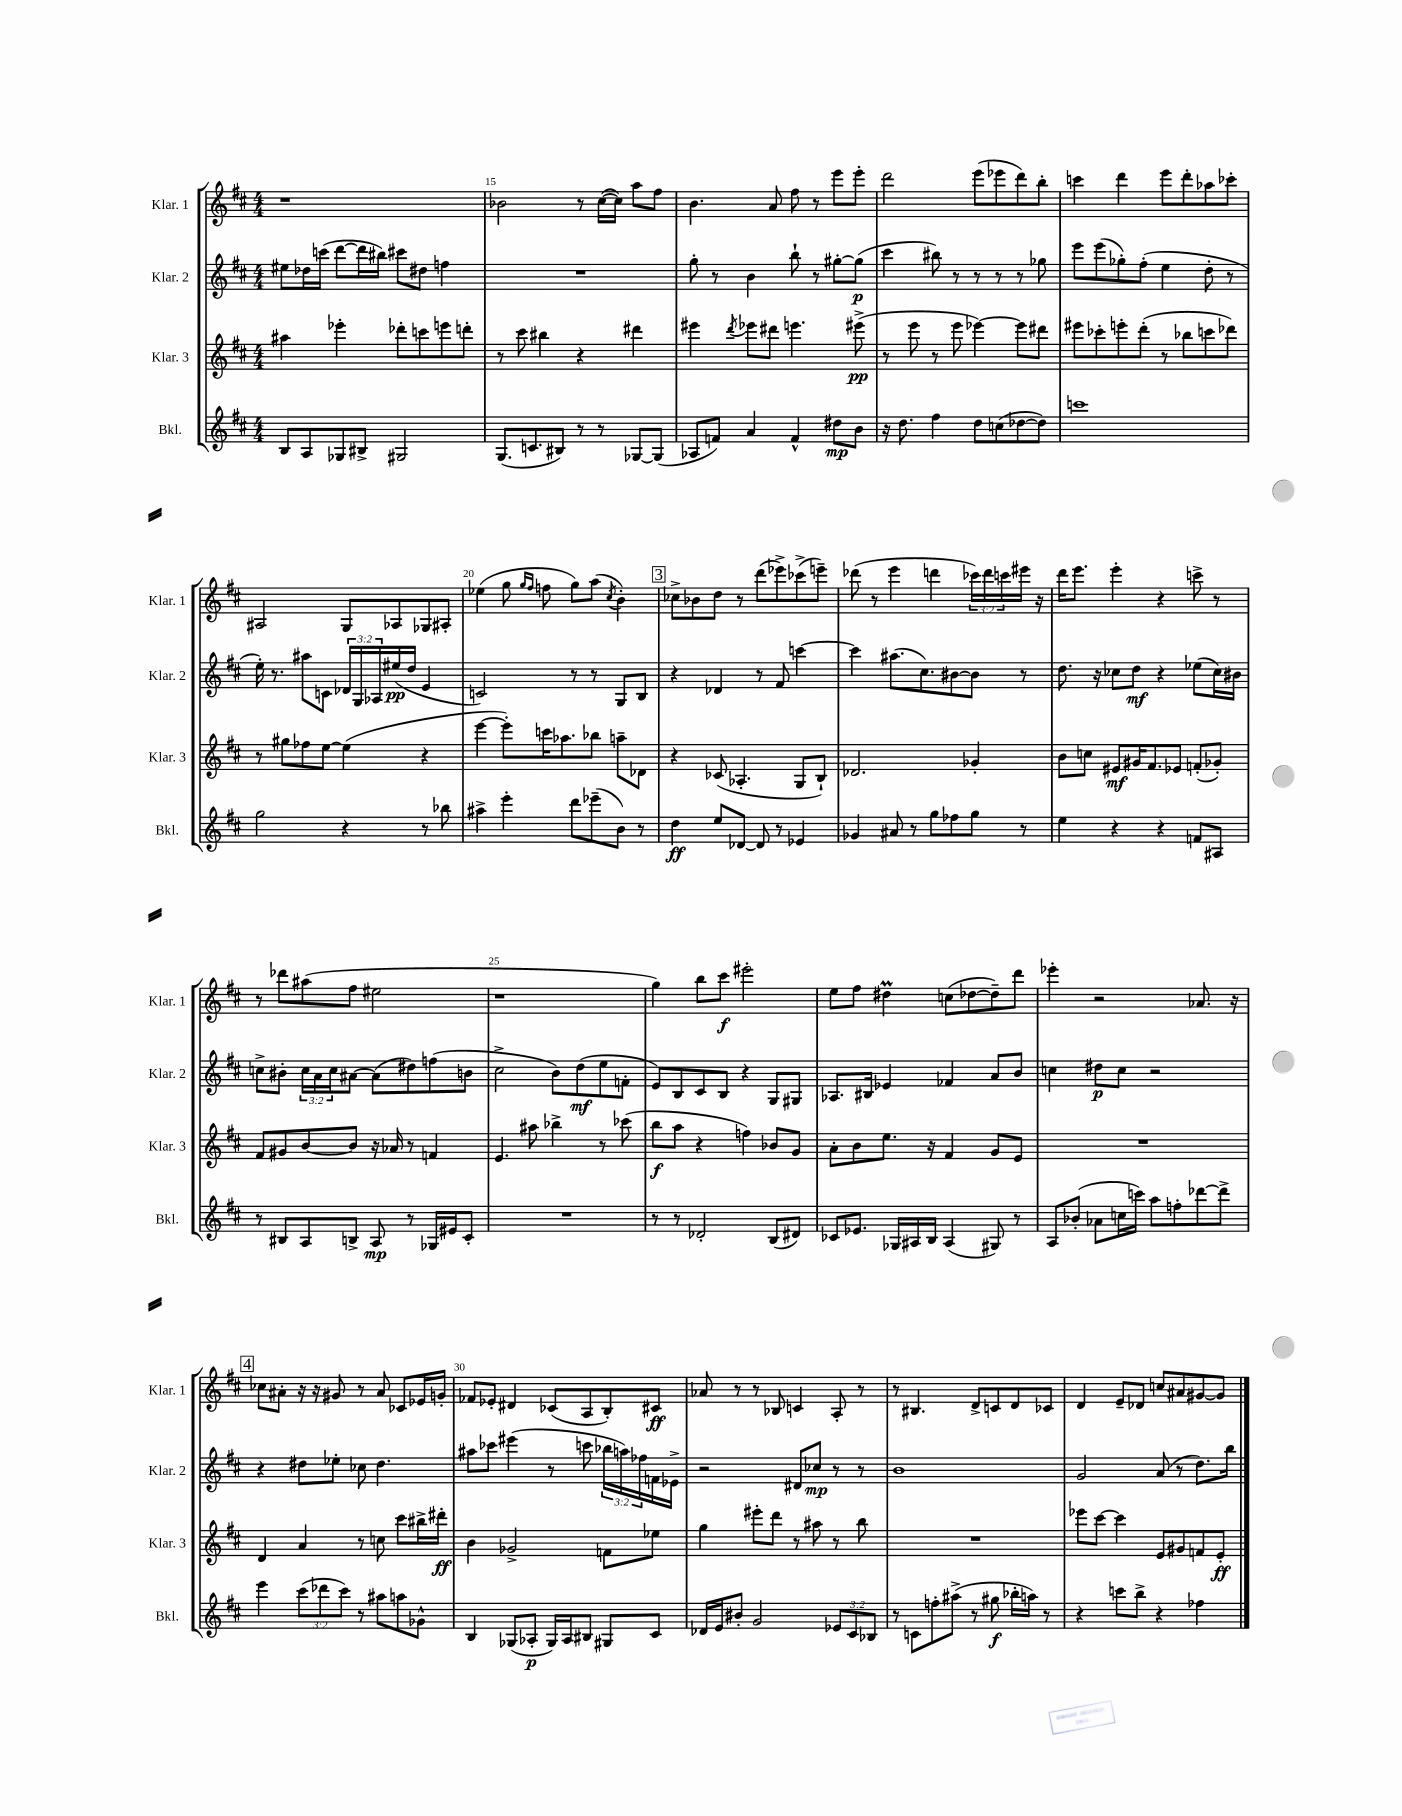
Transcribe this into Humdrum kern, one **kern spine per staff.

**kern	**kern	**kern	**kern
*staff4	*staff3	*staff2	*staff1
*clefG2	*clefG2	*clefG2	*clefG2
*k[f#c#]	*k[f#c#]	*k[f#c#]	*k[f#c#]
*M4/4	*M4/4	*M4/4	*M4/4
8B	4aa#	8ee#	1r
8A	.	16dd-	.
.	.	(16ccc	.
8G-	4eee-'	[8ddd	.
8B#^	.	16ddd]	.
.	.	16bb#)	.
2G#	8ddd-'	8ccc#	.
.	8ccc	8dd#	.
.	8eee	4ff	.
.	8ddd'	.	.
=	=	=	=
(8.G	8r	1r	2b-
.	8ccc#	.	.
8.c	.	.	.
.	4bb#	.	.
8B#)	.	.	.
8r	4r	.	8r
8r	.	.	([16cc#
.	.	.	16cc#])
[8G-	4ddd#	.	8aa
(8G-]	.	.	8ff#
=	=	=	=
8A-	4eee#	8gg'	4.b
8f)	.	8r	.
.	8qddd	.	.
4a	8eee-	4b	.
.	8ddd#	.	8a
4f^^	4.eee	8bb`	8ff#
.	.	8r	8r
8dd#	.	[8gg#'	8eee
8b	(8eee#^	(8gg#]	8eee'
=	=	=	=
16r	8r	4ccc#	2ddd
8.dd	.	.	.
.	8eee	.	.
4ff#	8r	8bb#)	.
.	8eee	8r	.
8dd	[4eee-)	8r	(8eee
(8cc	.	8r	8eee-
[8dd-	8eee-]	8r	8ddd)
8dd-])	8ddd#	8gg-	8bb'
=	=	=	=
1ccc	8eee#	8eee	4ccc
.	8ccc-'	(8eee	.
.	8eee'	8gg-')	4ddd
.	(8ddd'	(8ff#'	.
.	8r	4ee	8eee
.	8bb-	.	8ddd'
.	8ccc	8dd'	8aa-
.	8ddd-)	8r	8ccc-'
=	=	=	=
2gg	8r	16ee')	2A#
.	.	8.r	.
.	8gg#	.	.
.	8ff-	8aa#	.
.	[8ee	8c	.
4r	(4ee]	24d-	8G
.	.	24G	.
.	.	24A-	.
.	.	(16ee#	8A-
.	.	16dd	.
8r	4r	4e	8G-
8bb-	.	.	8A#'
=	=	=	=
4aa#^	[4eee	2c)	(4ee-
4eee'	8eee'])	.	8gg
.	.	.	16qqgg
.	.	.	16qqff#
.	16ccc	.	8ff
.	8.aa-	.	.
8ddd	.	8r	8gg)
(8eee-~	8bb-	8r	(8aa
.	.	.	8qcc#
8b)	8aa~	8G	4b')
8r	8d-	8B	.
=	=	=	=
4dd	4r	4r	8cc-^
.	.	.	8b-
8ee	(8c-	4d-	8dd
[8d-	4.A-'	.	8r
8d-]	.	8r	(8ddd
8r	.	8f#	8eee-^)
4e-	8G	[4ccc	(8ccc-^
.	8B`)	.	8eee~)
=	=	=	=
4g-	2.d-	4ccc]	(8ddd-
.	.	.	8r
8a#	.	(8.aa#	4eee
8r	.	.	.
.	.	8.cc#)	.
8gg	.	.	4ddd
8ff-	.	[8b#	.
8gg	4g-'	8b#]	24ccc-)
.	.	.	24ddd
.	.	.	24ccc
8r	.	8r	16eee#
.	.	.	16r
=	=	=	=
4ee	8b	8.dd	16ddd
.	.	.	8.eee
.	8cc	.	.
.	.	16r	.
4r	8e#	8cc-	4eee'
.	16g#	8dd	.
.	8.f#	.	.
4r	.	4r	4r
.	8e-	.	.
8f	(8f'	(8ee-	8ccc^
8A#	8g-')	16cc-)	8r
.	.	16b#	.
=	=	=	=
8r	8f#	8cc^	8r
8B#	8g#	8b#'	8ddd-
8A	[8b	24cc	(8aa#
.	.	24a	.
.	.	24cc	.
8B^	8b]	[8a#	8ff#
8A	16r	(8a#]	2ee#
.	16a-	.	.
8r	8r	8dd#)	.
16G-	4f	(8ff	.
16e#	.	.	.
8c#'	.	8b	.
=	=	=	=
1r	4.e	2cc#^	1r
.	8aa#	.	.
.	4bb-^	8b)	.
.	.	(8dd	.
.	8r	8ee	.
.	(8ccc-	8f'	.
=	=	=	=
8r	8bb	8e)	4gg)
8r	8aa	8B	.
2d-'	4r	8c#	8bb
.	.	8B	8ccc#
.	4ff)	4r	2eee#'
(8B	8b-	8G	.
8d#)	8g	8G#	.
=	=	=	=
8c-	8a'	8.A-	8ee
8.e-	8b	.	8ff#
.	.	16B#	.
.	8.ee	4e-	4dd#
16G-	.	.	.
16A#	.	.	.
16B	16r	.	.
(4A#	4f#	4f-	(8cc
.	.	.	[8dd-
8G#)	8g	8a	8dd-~])
8r	8e	8b	8ddd
=	=	=	=
8A	1r	4cc	4eee-'
(8b-'	.	.	.
8a-	.	8dd#	2r
16cc	.	8cc	.
16ccc)	.	.	.
8aa	.	2r	.
8ff'	.	.	.
[8ddd-	.	.	8.a-
8ddd-^]	.	.	.
.	.	.	16r
=	=	=	=
4eee	4d	4r	8cc-
.	.	.	8a#'
(12ccc#	4a	8dd#	16r
.	.	.	16r
12ddd-	.	.	.
.	.	8ee-'	8g#
12ccc#)	.	.	.
8r	8r	8cc-	8r
8aa#	8cc	4.dd#	8a#
8aa	8ccc#	.	8c-
8g-^^	16bb#^	.	16e-
.	16ddd#'	.	16g'
=	=	=	=
4B	4b	8aa#	8f-
.	.	8ccc-	8e-'
(8G-	2g-^	(4eee#	4d#
8A-'	.	.	.
16G-)	.	8r	(8c-
16A-	.	.	.
8B#	.	8ccc	8A
8G#	8f	24bb-	8B')
.	.	24aa)	.
.	.	24ff-	.
8c#	8ee-	16f	8c#
.	.	16e-^	.
=	=	=	=
16d-	4gg	2r	8a-
16e	.	.	.
8b#'	.	.	8r
2g	8eee#'	.	8r
.	8ddd	.	8B-
.	8r	8d#	4c
.	8aa#	8cc-	.
12e-	8r	8r	8A'
12c#	.	.	.
.	8bb	8r	8r
12B-	.	.	.
=	=	=	=
8r	1r	1b	8r
8c	.	.	4.B#
8ff'	.	.	.
(8aa#^	.	.	.
8r	.	.	8d^
8gg#	.	.	8c
16bb-'	.	.	8d
16aa)	.	.	.
8r	.	.	8c-
=	=	=	=
4r	8eee-	2g	4d
.	[8ccc#	.	.
8ccc	4ccc#]	.	8e~
8bb^	.	.	8d-
4r	8e	(8a	8cc
.	8g#	8r	8a#
4ff-	8f	8.dd)	[8g#
.	8e'	.	8g#]
.	.	16bb	.
==	==	==	==
*-	*-	*-	*-
